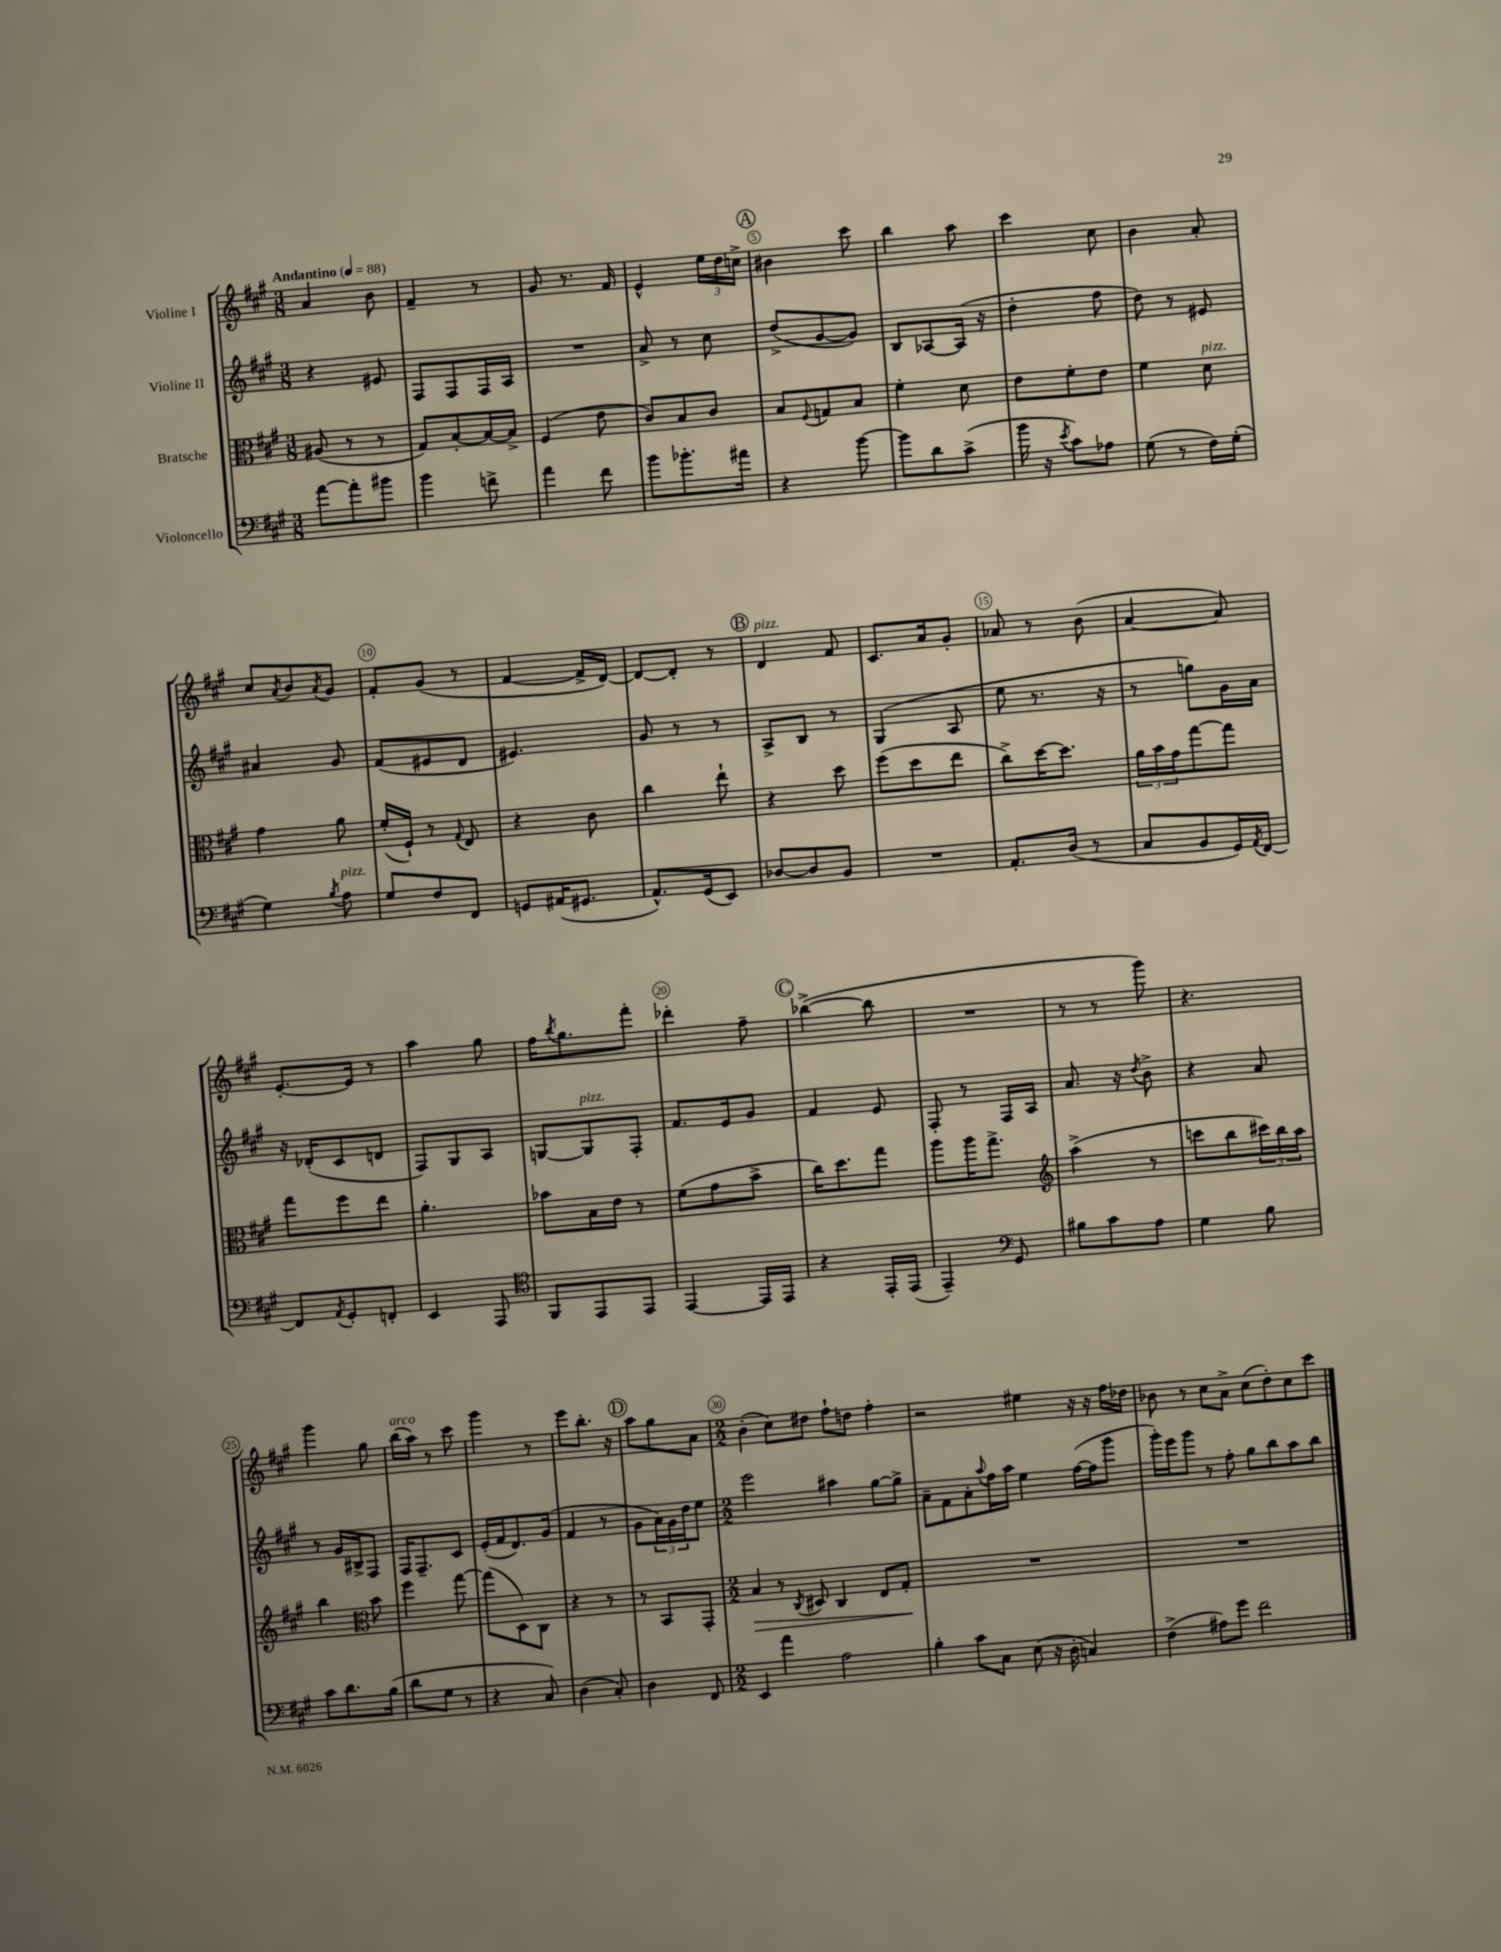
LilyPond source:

<<
\new StaffGroup <<
\new Staff = "s0" \with { instrumentName = "Violine I" } {
    \clef treble \key a \major \numericTimeSignature \time 3/8 \tempo "Andantino" 4 = 88
    a'4 b'8 |
    fis'4-- r8 |
    gis'8 r8. fis'16 |
    e'4-^ \tuplet 3/2 { e''16 d''16 c''16-> } |
    \mark \markup { \circle "A" } bis'4 cis'''8 |
    b''4 a''8 |
    cis'''4 cis''8 |
    b'4 a'8-. |
    cis''8 \acciaccatura { a'8 } b'8 \acciaccatura { a'8 } gis'8 |
    fis'8-. gis'8( r8 |
    fis'4~ fis'16-> d'16~) |
    d'8~ d'8-. r8 |
    \mark \markup { \circle "B" } d'4^\markup { \italic "pizz." } fis'8 |
    cis'8. a'16 gis'8-. |
    aes'8 r8 b'8( |
    a'4~ a'8) |
    e'8.~-. e'16 r8 |
    a''4 gis''8 |
    fis''16 \acciaccatura { b''8 } gis''8. fis'''8-. |
    des'''4-. fis''8-- |
    \mark \markup { \circle "C" } bes''4~->( bes''8 |
    R4. |
    r8 r8 gis'''8) |
    r4. |
    gis'''4 gis''8 |
    b''16^\markup { \italic "arco" }( a''16) r8 cis'''8 |
    gis'''4 r8 |
    e'''8 b''8.-. r16 |
    \mark \markup { \circle "D" } a''8 gis''8 a'8 |
    \numericTimeSignature \time 2/2 b'4-.( cis''8) dis''8 fis''8-! d''8 fis''4-. |
    r2 eis''4 r16 r16 fis''16 des''16 |
    bes'8 r8 cis''8 a'8-> cis''8( d''8-.) cis''8 cis'''8 \bar "|." |
}
\new Staff = "s1" \with { instrumentName = "Violine II" } {
    \clef treble \key a \major \numericTimeSignature \time 3/8
    r4 eis'8 |
    fis8 fis8 fis16 a16 |
    R4. |
    a'8-> r8 cis''8 |
    \mark \markup { \circle "A" } d''8->( gis'8~ gis'8) |
    b8 aes8~ aes16( r16 |
    d''4-. fis''8 |
    d''8) r8 eis'8 |
    ais'4 gis'8 |
    fis'8( eis'8 d'8 |
    eis'4.) |
    gis'8 r8 r8 |
    \mark \markup { \circle "B" } a8-> b8 r8 |
    gis4( a8 |
    e''8 r8. r16 |
    r8 g''8) gis'16 a'16 |
    r16 des'16-.( cis'8 d'8 |
    fis8) gis8 a8 |
    g8~ g8^\markup { \italic "pizz." } fis8-. |
    fis'8. e'16 gis'8 |
    \mark \markup { \circle "C" } fis'4 e'8 |
    fis8-. r8 fis16 a16 |
    a'8. r16 \acciaccatura { d''8 } b'8-> |
    r4 a'8 |
    r8 gis'16 bis16-> fis8 |
    fis16 fis8.-- cis'8 |
    e'16-.( fis'16 d'8.) gis'16( |
    fis'4 r8 |
    \mark \markup { \circle "D" } gis'8 \tuplet 3/2 { a'16) gis'16 d''16 } e''8 |
    \numericTimeSignature \time 2/2 e'''2 ais''4 gis''8~ gis''8-> |
    a'8-- fis'8 a'8-. \appoggiatura { a''8 } fis''16 a''16 e''4 fis''16~( fis''16 gis'''8 |
    gis'''16-.) e'''16 gis'''8 r8 fis''8-. gis''8 b''8 a''8 b''8 \bar "|." |
}
\new Staff = "s2" \with { instrumentName = "Bratsche" } {
    \clef alto \key a \major \numericTimeSignature \time 3/8
    ais8( r8 r8 |
    gis8) b8~-. b16~ b16-> |
    fis4( e'8 |
    cis'8) b8 cis'8 |
    \mark \markup { \circle "A" } b8 \appoggiatura { fis8 } g8 b8 |
    fis'4-. d'8 |
    e'8 fis'8-. e'8 |
    fis'4 d'8^\markup { \italic "pizz." } |
    gis'4 a'8 |
    fis'16-.( fis16-!) r8 \appoggiatura { gis8 } e8 |
    r4 cis'8 |
    cis''4 e''8-! |
    \mark \markup { \circle "B" } r4 d''8 |
    fis''8( d''8 e''8 |
    cis''8->) d''16~ d''8. |
    \tuplet 3/2 { a'16 b'16 gis'16 } gis''8~ gis''8 |
    gis''8 fis''8 e''8 |
    a'4.-. |
    bes'8 b16 e'16 r8 |
    fis'8( gis'8 b'8-> |
    \mark \markup { \circle "C" } cis''16) d''8. gis''8 |
    a''8 a''16 gis''8.-> |
    \clef treble a''4->( r8 |
    c'''8 b''8 \tuplet 3/2 { cis'''16) b''16 a''16 } |
    b''4 \clef alto b'8 |
    fis''4 gis''8~ |
    gis''8( d8) cis8 |
    r4 r8 |
    \mark \markup { \circle "D" } r8 b,8 gis,8-. |
    \numericTimeSignature \time 2/2 b4\> r8 \acciaccatura { cis8 } dis8 cis4 e8 gis8-.\! |
    R1 |
    R1 \bar "|." |
}
\new Staff = "s3" \with { instrumentName = "Violoncello" } {
    \clef bass \key a \major \numericTimeSignature \time 3/8
    a'8~ a'8-. bis'8 |
    b'4 f'8-> |
    a'4 fis'8 |
    b'8 bes'8.-. ais'16 |
    \mark \markup { \circle "A" } r4 b'8~ |
    b'8 d'8 cis'8->( |
    b'16 r16 \acciaccatura { e'8 } cis'8) aes8 |
    gis8( r8 fis16) gis16-.( |
    gis4) \acciaccatura { b8 } a8^\markup { \italic "pizz." } |
    gis8 fis8 fis,8 |
    g,8 ais,16( gis,8. |
    a,8.-^) gis,16( e,8) |
    \mark \markup { \circle "B" } des8~ des8 b,8 |
    R4. |
    a,8.-. d16( r8 |
    cis8 b,8 gis,16) \acciaccatura { a,8 } fis,16~ |
    fis,8 \acciaccatura { a,8 } gis,8-. f,8-. |
    e,4 a,,8 |
    \clef tenor fis,8 e,8 e,8 |
    e,4~ e,16 e,16 |
    \mark \markup { \circle "C" } r4 e,16-. e,16( |
    e,4--) \clef bass gis,8 |
    bis8 cis'8 a8 |
    gis4 b8 |
    cis'8 d'8. b16( |
    d'8 gis8 r8 |
    r4 cis8) |
    d4( cis8-.) |
    \mark \markup { \circle "D" } d4 fis,8 |
    \numericTimeSignature \time 2/2 e,4 a'4 a2 |
    b4-. cis'8 cis8 e8( r16 d16-. c4) |
    fis4->( ais8) gis'8 fis'2 \bar "|." |
}
>>
>>
\layout { \context { \Score \override BarNumber.break-visibility = ##(#f #t #t) barNumberVisibility = #(every-nth-bar-number-visible 5) \override BarNumber.stencil = #(make-stencil-circler 0.1 0.3 ly:text-interface::print) } }
